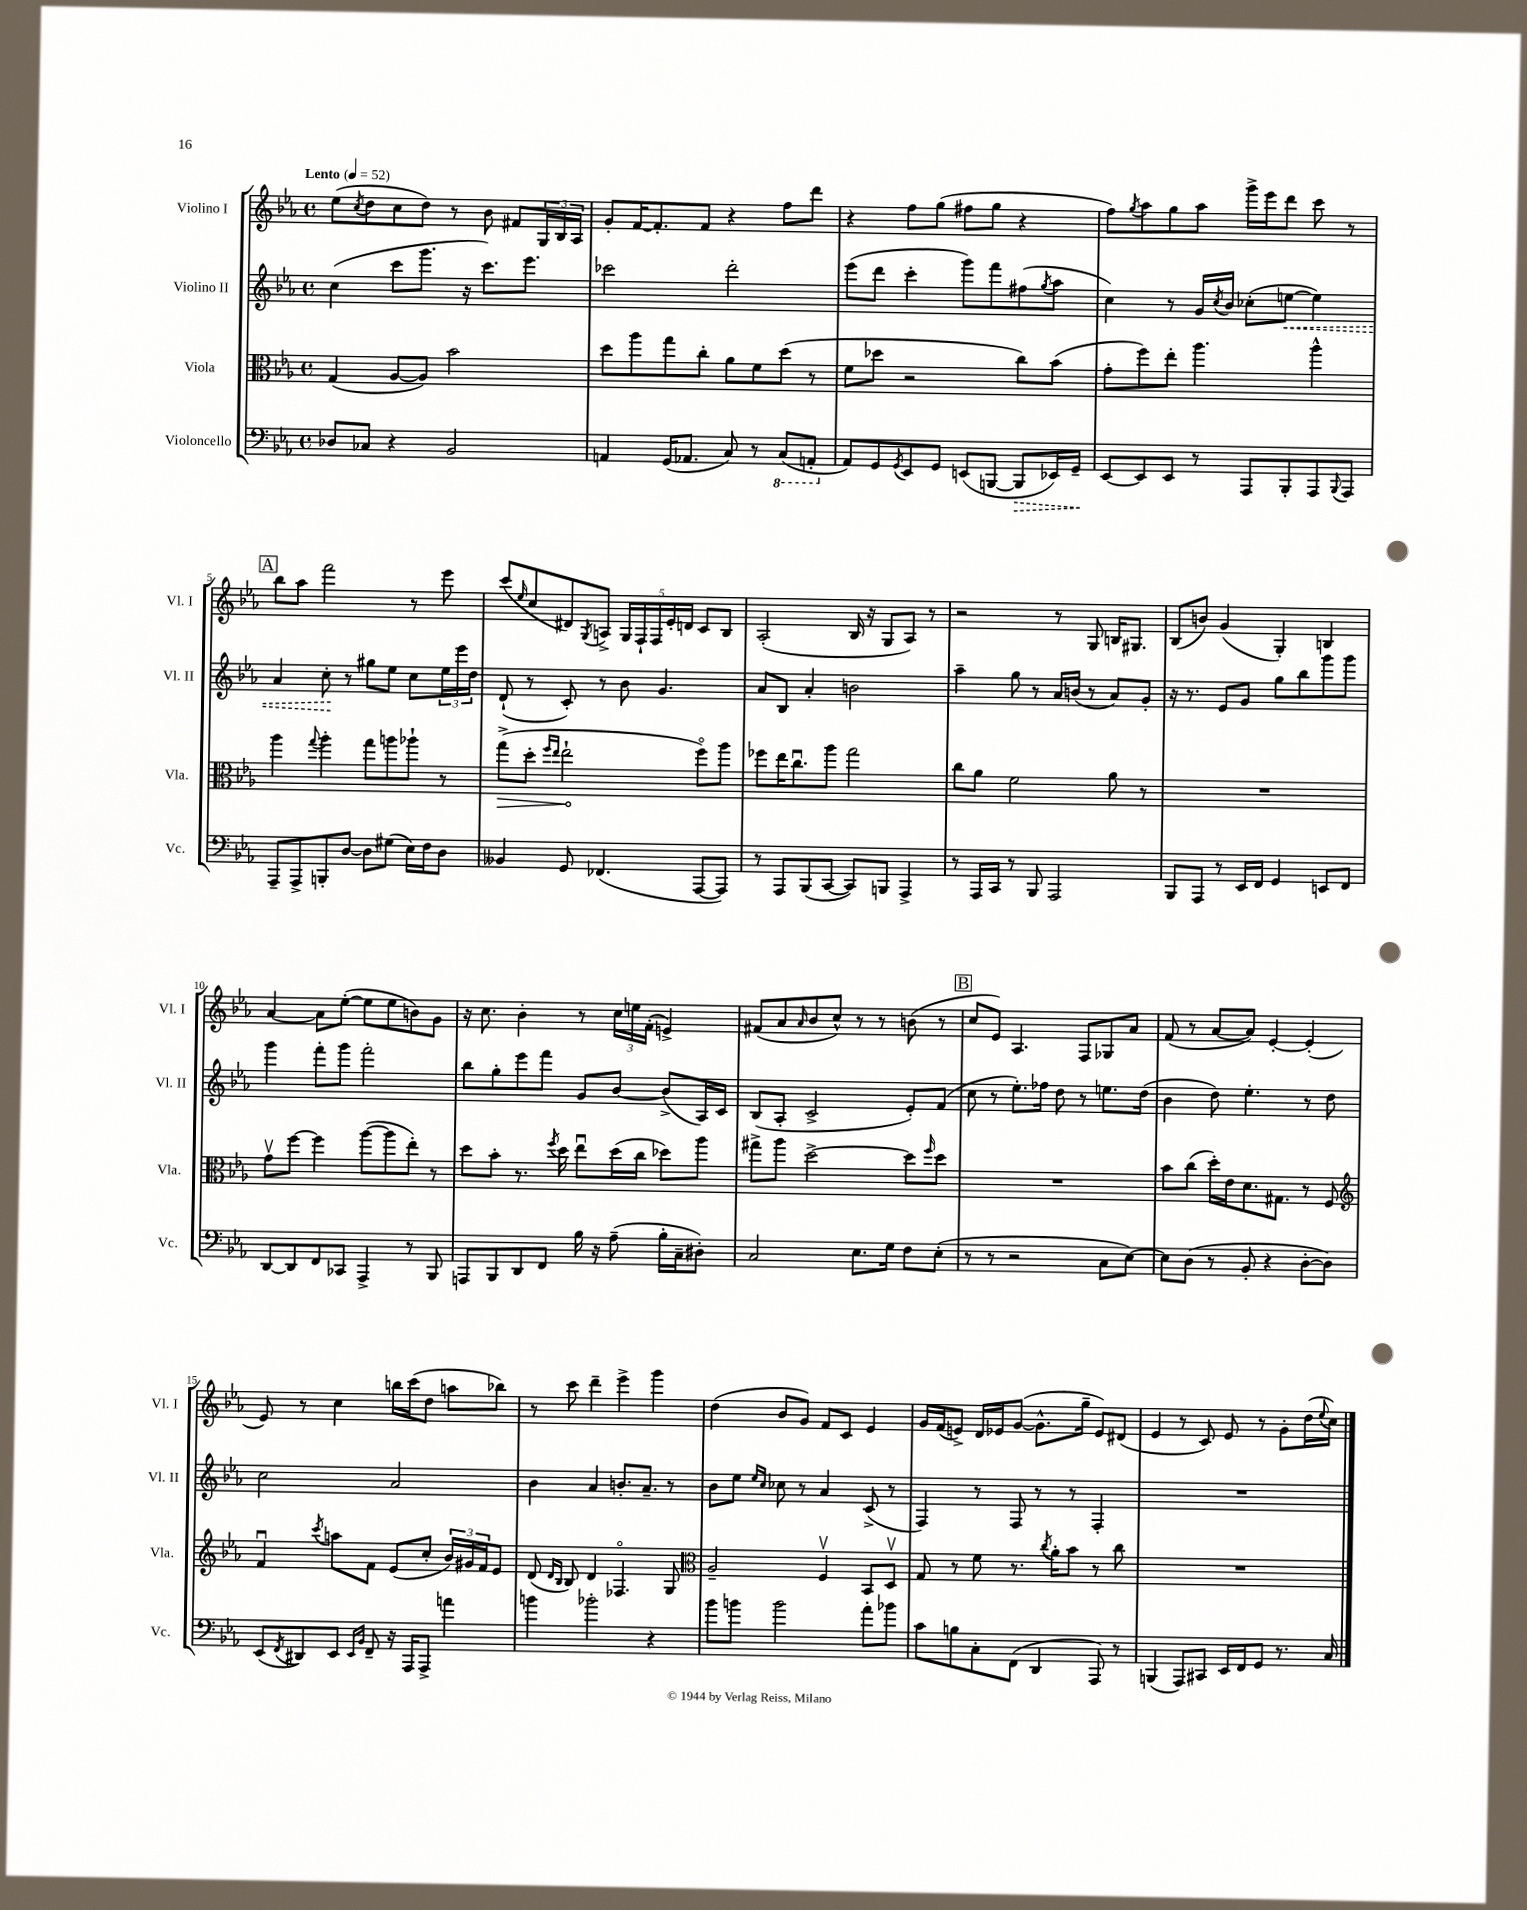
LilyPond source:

<<
\new StaffGroup <<
\new Staff = "s0" \with { instrumentName = "Violino I" shortInstrumentName = "Vl. I" } {
    \clef treble \key ees \major \defaultTimeSignature \time 4/4 \tempo "Lento" 4 = 52
    ees''8( \acciaccatura { c''8 } d''8 c''8 d''8) r8 bes'8 fis'8 \tuplet 3/2 { g16 bes16 aes16 } |
    g'8-. f'16~ f'8.-. f'8 r4 f''8 d'''8 |
    r4 f''8 g''8( fis''8 g''8 r4 |
    f''8) \acciaccatura { g''8 } aes''8 g''8 aes''8 g'''16-> ees'''16 d'''8 c'''8 r8 |
    \mark \markup { \box "A" } bes''8 aes''8 f'''2 r8 ees'''8 |
    c'''8( \grace { ees''16 } c''8 dis'8) \acciaccatura { g8 } a8-> \tuplet 5/4 { g16 f16-! f16 ees'16-. d'16 } c'8 bes8 |
    aes2-.( bes16 r16 g8 aes8) r8 |
    r2 r8 g8 b16 gis8. |
    bes8( b'8) g'4( g4-.) b4 |
    aes'4~ aes'8 ees''8~-.( ees''8 ees''8 b'8) g'8 |
    r16 c''8. bes'4-. r8 \tuplet 3/2 { c''16 e''16 f'16-.( } e'4->) |
    fis'8( aes'8 \grace { aes'16 } bes'8 c''8-^) r8 r8 b'8( r8 |
    \mark \markup { \box "B" } c''8 ees'8) aes4. f8 ges8 aes'8 |
    f'8( r8 aes'8~ aes'8) ees'4~-. ees'4-.( |
    ees'8) r8 c''4 b''16 c'''16( d''8 a''8 bes''8) |
    r8 c'''8 d'''4-- ees'''4-> g'''4 |
    d''4( bes'8 g'8) f'8 c'8 ees'4 |
    g'16 f'16( e'8->) d'16 ees'16 g'8~( g'8.-^ g''16-- ees'8) dis'8( |
    ees'4 r8 c'8) ees'8 r8 g'8-. d''16( \appoggiatura { ees''8 } c''16) \bar "|." |
}
\new Staff = "s1" \with { instrumentName = "Violino II" shortInstrumentName = "Vl. II" } {
    \clef treble \key ees \major \defaultTimeSignature \time 4/4
    c''4( c'''8 g'''8. r16 c'''8.) ees'''8. |
    ces'''2 d'''2-. |
    ees'''8( d'''8 c'''4-. g'''8) f'''8 fis''8( \acciaccatura { g''8 } aes''8 |
    c''4) r8 g'16 \acciaccatura { c''8 } bes'16 ces''8-.( \once \override Hairpin.style = #'dashed-line e''8~\< e''4) |
    \mark \markup { \box "A" } aes'4 c''8-.\! r8 gis''8 ees''8 c''8 \tuplet 3/2 { ees''16 ees'''16 d''16 } |
    d'8-!( r8 c'8-.) r8 bes'8 g'4. |
    aes'8 bes8 aes'4-. b'2 |
    aes''4-- g''8 r8 aes'16 b'16( r8 aes'8) g'8-. |
    r16 r8. ees'8 g'8 g''8 bes''8 g'''8 g'''8 |
    g'''4 f'''8-. g'''8 f'''2-. |
    bes''8 g''8-. ees'''8 f'''8 g'8 bes'8~ bes'8->( aes16) c'16 |
    bes8( aes8-. c'2-> ees'8-.) f'8( |
    \mark \markup { \box "B" } c''8 r8 ees''8.-.) fes''16 d''8 r8 e''8. d''16( |
    bes'4 d''8) ees''4.-. r8 d''8 |
    c''2 aes'2 |
    bes'4 aes'4 b'8.-. aes'8.-- r8 |
    bes'8 ees''8 \grace { ees''16 c''16 } ces''8 r8 aes'4 c'8->( r8 |
    f4) r8 f8 r8 r8 f4-. |
    R1 \bar "|." |
}
\new Staff = "s2" \with { instrumentName = "Viola" shortInstrumentName = "Vla." } {
    \clef alto \key ees \major \defaultTimeSignature \time 4/4
    g4( aes8~ aes8) bes'2 |
    d''8 aes''8 g''8 c''8-. aes'8 f'8 d''8( r8 |
    f'8 des''8 r2 c''8) bes'8( |
    g'8-. f''8) ees''8-. aes''4. aes''4-^ |
    \mark \markup { \box "A" } aes''4 \appoggiatura { g''8 } aes''4-. g''8 a''8 aes''8-! r8 |
    \once \override Hairpin.circled-tip = ##t g''8->\>( d''8-. \grace { f''16 ees''16 } ees''2-!\! f''8\flageolet) aes''8 |
    fes''8 ees''16 c''8.\downbow aes''8 g''2 |
    c''8 aes'8 f'2 aes'8 r8 |
    R1 |
    g'8\upbow f''8~ f''4 aes''8~( aes''8 ees''8-.) r8 |
    d''8 bes'8-. r8. \acciaccatura { f''8 } d''16 ees''8\downbow d''16( c''16 des''8) aes''8 |
    gis''8-> aes''8 d''2~-> d''8 \grace { f''16 } d''8 |
    \mark \markup { \box "B" } R1 |
    bes'8 c''8( d''16-.) ees'16 d'8. gis8. r8 f8 |
    \clef treble f'4\downbow \acciaccatura { c'''8 } a''8 f'8 ees'8( c''8-. \tuplet 3/2 { bes'16) gis'16 f'16 } ees'8 |
    d'8( \grace { d'16 bes16 } bes8) d'4 fes4.\flageolet g8 |
    \clef alto aes2-- f4\upbow bes,8 d8\upbow |
    g8 r8 f'8 r8. \acciaccatura { c''8 } aes'16-. bes'8 r8 c''8 |
    R1 \bar "|." |
}
\new Staff = "s3" \with { instrumentName = "Violoncello" shortInstrumentName = "Vc." } {
    \clef bass \key ees \major \defaultTimeSignature \time 4/4
    des8 ces8 r4 bes,2 |
    a,4 g,16( aes,8. c8) r8 \ottava #-1 c,8( a,,8-. \ottava #0 |
    aes,8) g,8 \acciaccatura { g,8 } ees,8 g,8 e,8( b,,8~ \once \override Hairpin.style = #'dashed-line b,,8\> ees,16) g,16--\! |
    ees,8~ ees,8 ees,8 r8 aes,,8 bes,,8-. aes,,8 \appoggiatura { bes,,8 } aes,,8 |
    \mark \markup { \box "A" } aes,,8-- aes,,8-> b,,8-. d8~ d8 gis8( ees16) f16 d8 |
    beses,4 g,8 fes,4.( aes,,8~ aes,,8) |
    r8 aes,,8 bes,,8( c,8~ c,8) b,,8 aes,,4-> |
    r8 aes,,16 c,16 r8 bes,,8 aes,,2 |
    bes,,8 aes,,8 r8 ees,16 f,16 g,4 e,8 f,8 |
    d,8~ d,8 f,8 ces,8 aes,,4-> r8 bes,,8 |
    a,,8 bes,,8 d,8 f,8 bes16 r16 aes8--( bes16-. c16-- dis8-.) |
    c2 ees8. g16 f8 ees8-.( |
    \mark \markup { \box "B" } r8 r8 r2 c8 ees8~) |
    ees8 d8( r8 bes,8-. r4 d8~-. d8) |
    ees,8( \acciaccatura { f,8 } dis,8) ees,8 \grace { ees,16 bes,16 } f,8-- r16 aes,,16 aes,,8-> a'4 |
    b'4 bes'2-. r4 |
    bes'8 b'8 b'2 aes'8-. bes'8 |
    c'8 b8 c8-. f,8( d,4 aes,,8) r8 |
    b,,4( aes,,8) cis,8 ees,16 f,16 g,8 r8. c16 \bar "|." |
}
>>
>>
